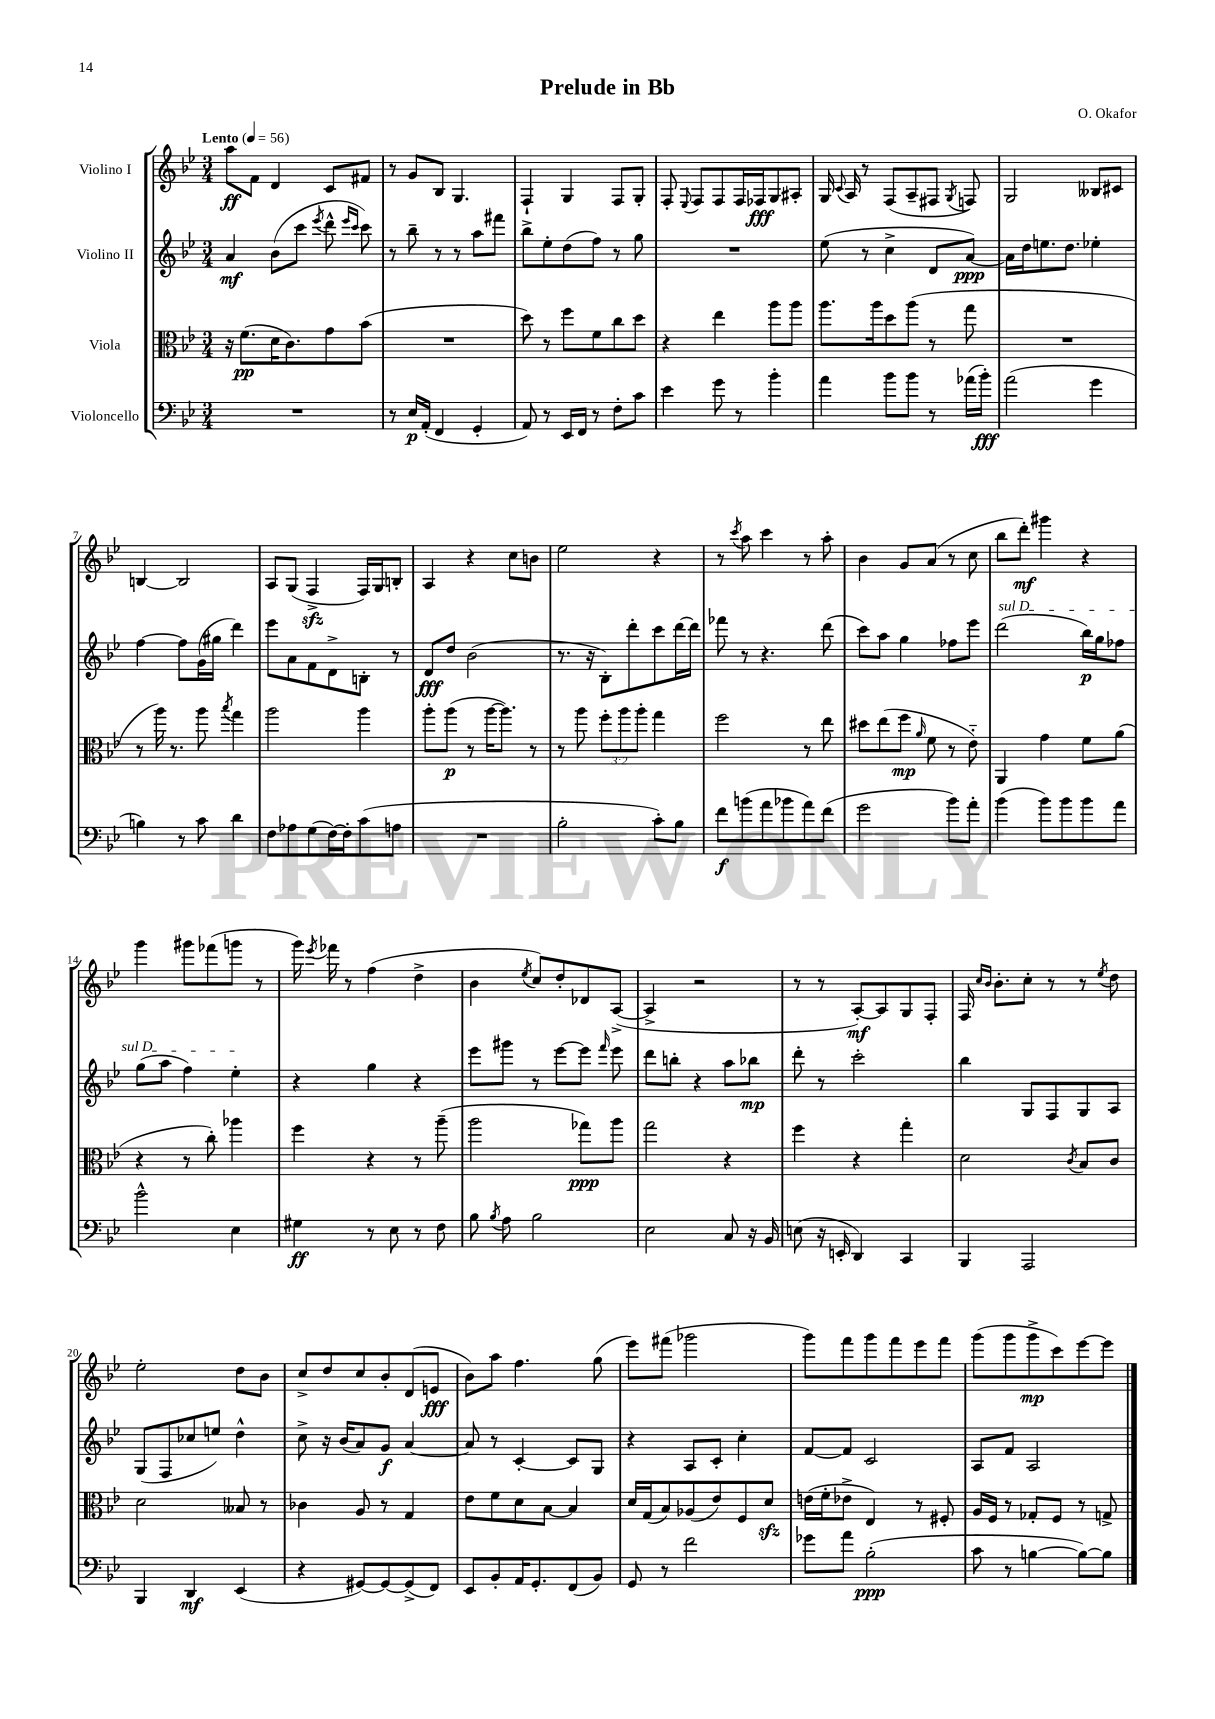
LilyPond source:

\header { title = "Prelude in Bb" composer = "O. Okafor" }
<<
\new StaffGroup <<
\new Staff = "s0" \with { instrumentName = "Violino I" } {
    \clef treble \key bes \major \numericTimeSignature \time 3/4 \tempo "Lento" 4 = 56
    \autoBeamOff a''8[\ff f'8] d'4 c'8[ fis'8] |
    r8 g'8[ bes8] g4. |
    f4-! g4 f8[ g8]-. |
    f8-. \appoggiatura { ees8 } f8[ f8 f16 fes16\fff g8 ais8]-. |
    g16 \appoggiatura { c'8 } a16 r8 f8[( a8-- fis8] \acciaccatura { g8 } f8) |
    g2 beses8[ cis'8] |
    b4~ b2 |
    a8[ g8]( f4->\sfz f16[) g16 b8]-. |
    a4 r4 c''8[ b'8] |
    ees''2 r4 |
    r8 \acciaccatura { c'''8 } a''8 c'''4 r8 a''8-. |
    bes'4 g'8[ a'8]( r8 c''8 |
    bes''8[ d'''8]-.\mf) gis'''4 r4 |
    g'''4 gis'''8[ fes'''8( g'''8] r8 |
    g'''16) \acciaccatura { ees'''8 } fes'''16 r8 f''4( d''4-> |
    bes'4 \acciaccatura { ees''8 } c''8[) d''8-. des'8 a8]~->( |
    a4-> r2 |
    r8 r8 a8[~-.\mf) a8 g8 f8]-. |
    f16 \grace { c''16[ bes'16] } bes'8.[-. c''8]-. r8 r8 \acciaccatura { ees''8 } d''8 |
    ees''2-. d''8[ bes'8] |
    c''8[-> d''8 c''8 bes'8-. d'8( e'8]\fff |
    bes'8[) a''8] f''4. g''8( |
    ees'''8[) fis'''8]( ges'''2 |
    g'''8[) f'''8 g'''8 f'''8 ees'''8 f'''8] |
    g'''8[( g'''8 g'''8->\mp c'''8) ees'''8~ ees'''8] \bar "|." |
}
\new Staff = "s1" \with { instrumentName = "Violino II" } {
    \clef treble \key bes \major \numericTimeSignature \time 3/4
    \autoBeamOff a'4\mf bes'8[( c'''8] \acciaccatura { ees'''8 } d'''8-^ \grace { ees'''16[ c'''16] } c'''8) |
    r8 bes''8-- r8 r8 a''8[ fis'''8] |
    bes''8[-> ees''8-. d''8( f''8]) r8 g''8 |
    R2. |
    ees''8( r8 c''4-> d'8[ a'8]~\ppp) |
    a'16[ d''16 e''8. d''8.] ees''4-. |
    f''4~ f''8[ g'16( gis''16] d'''4) |
    ees'''8[ a'8 f'8 d'8-> b8]-. r8 |
    d'8[\fff d''8] bes'2( |
    r8. r16 bes8[-.) d'''8-. c'''8 d'''16~ d'''16] |
    fes'''8 r8 r4. d'''8( |
    c'''8[) a''8] g''4 fes''8[ ees'''8] |
    \once \override TextSpanner.bound-details.left.text = \markup { \italic "sul D" } d'''2\startTextSpan( bes''16[\p) g''16 fes''8] |
    g''8[( a''8] f''4) ees''4-.\stopTextSpan |
    r4 g''4 r4 |
    ees'''8[ gis'''8] r8 ees'''8[~ ees'''8] \grace { f'''16 } ees'''8 |
    d'''8[ b''8]-. r4 a''8[ bes''8]\mp |
    d'''8-. r8 c'''2-. |
    bes''4 g8[ f8 g8 a8] |
    g8[( f8 ces''8 e''8]) d''4-^ |
    c''8-> r16 bes'16[( a'8) g'8]\f a'4~ |
    a'8 r8 c'4~-. c'8[ g8] |
    r4 a8[ c'8]-. c''4-. |
    f'8[~ f'8] c'2 |
    a8[ f'8] a2 \bar "|." |
}
\new Staff = "s2" \with { instrumentName = "Viola" } {
    \clef alto \key bes \major \numericTimeSignature \time 3/4 \override Staff.TupletNumber.text = #tuplet-number::calc-fraction-text
    \autoBeamOff r16 f'8.[\pp( d'16 c'8.) g'8 bes'8]( |
    R2. |
    d''8) r8 f''8[ f'8 c''8 d''8] |
    r4 ees''4 a''8[ a''8] |
    a''8.[ a''16 d''8 a''8]( r8 g''8 |
    R2. |
    r8 a''16) r8. a''8 \acciaccatura { bes''8 } g''4 |
    a''2 a''4 |
    a''8[-. a''8]\p( r8 a''16[~ a''8.]) r8 |
    r8 a''8 \tuplet 3/2 { f''8[-. a''8 a''8]-. } g''4 |
    f''2 r8 ees''8 |
    dis''8[ ees''8( f''8]\mp \grace { a'16 } f'8 r8 ees'8-_) |
    a,4 g'4 f'8[ a'8]( |
    r4 r8 c''8-.) aes''4 |
    f''4 r4 r8 a''8--( |
    a''2 ges''8[\ppp) a''8] |
    g''2 r4 |
    f''4 r4 g''4-. |
    d'2 \acciaccatura { c'8 } bes8[ c'8] |
    d'2 beses8 r8 |
    ces'4 a8 r8 g4 |
    ees'8[ f'8 d'8 bes8]~ bes4 |
    d'16[ g16( bes8) aes8( ees'8) f8 d'8]\sfz |
    e'16[( f'16-. ees'8]-> ees4) r8 fis8-. |
    a16[ f16] r8 ges8[-. f8] r8 g8-> \bar "|." |
}
\new Staff = "s3" \with { instrumentName = "Violoncello" } {
    \clef bass \key bes \major \numericTimeSignature \time 3/4
    \autoBeamOff R2. |
    r8 ees16[\p a,16]-.( f,4 g,4-. |
    a,8) r8 ees,16[ f,16] r8 f8[-. c'8] |
    ees'4 g'8 r8 bes'4-. |
    a'4 bes'8[ bes'8] r8 aes'16[( bes'16]-.\fff) |
    a'2( g'4 |
    b4) r8 c'8 d'4 |
    f8[ aes8 g8( f16~) f16-. c'8( a8] |
    R2. |
    bes2-. c'8[-.) bes8] |
    f'8[\f b'8( a'8 bes'8 a'8) f'8]( |
    g'2 bes'8[) a'8]-. |
    bes'4( bes'8[) bes'8 bes'8 a'8] |
    bes'2-^ ees4 |
    gis4\ff r8 ees8 r8 f8 |
    bes8 \acciaccatura { bes8 } a8 bes2 |
    ees2 c8 r16 bes,16 |
    e8( r16 e,16-. d,4) c,4 |
    bes,,4 a,,2 |
    bes,,4 d,4\mf ees,4( |
    r4 gis,8[~) gis,8~ gis,8->( f,8]) |
    ees,8[ bes,8-. a,16 g,8.-. f,8( bes,8]) |
    g,8 r8 f'2 |
    ges'8[ a'8] bes2-.\ppp( |
    c'8 r8 b4~ b8[~) b8] \bar "|." |
}
>>
>>
